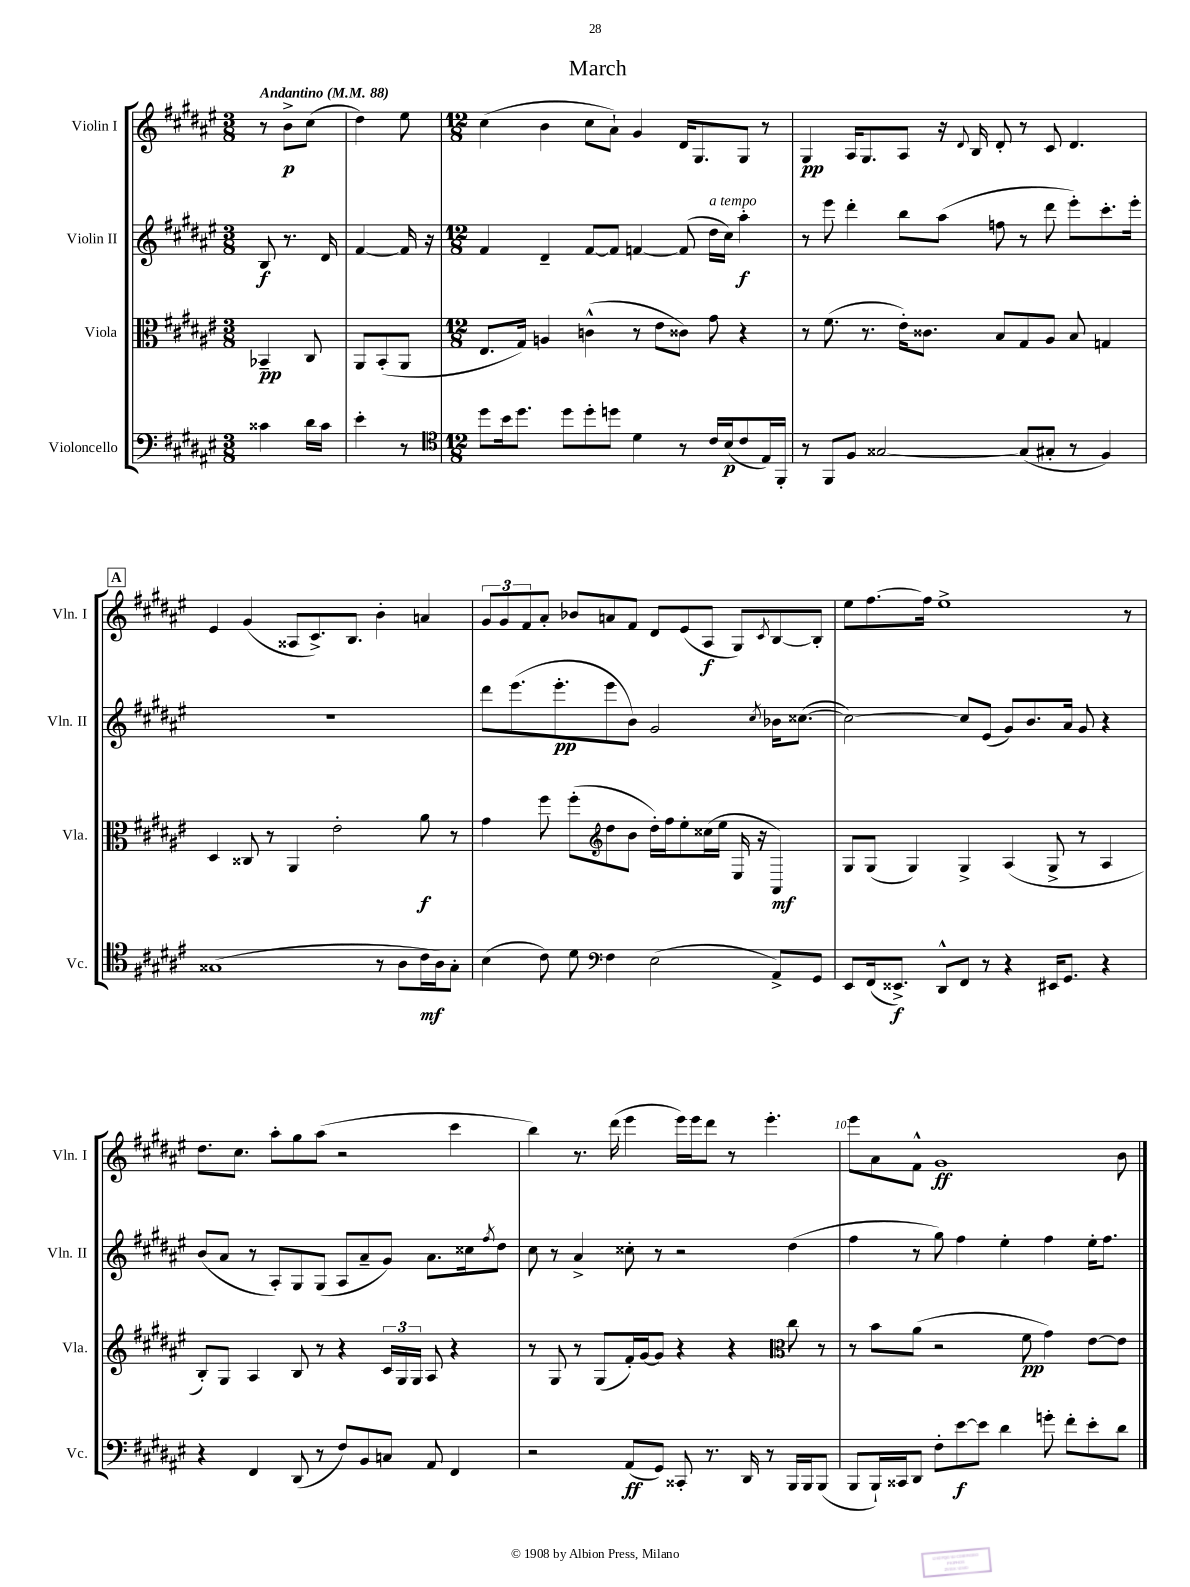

**kern	**dynam	**kern	**dynam	**kern	**dynam	**kern	**dynam
*part4	*part4	*part3	*part3	*part2	*part2	*part1	*part1
*staff4	*staff4	*staff3	*staff3	*staff2	*staff2	*staff1	*staff1
*I"Violoncello	*	*I"Viola	*	*I"Violin II	*	*I"Violin I	*
*I'Vc.	*	*I'Vla.	*	*I'Vln. II	*	*I'Vln. I	*
*clefF4	*	*clefC3	*	*clefG2	*	*clefG2	*
*k[f#c#g#d#a#e#]	*	*k[f#c#g#d#a#e#]	*	*k[f#c#g#d#a#e#]	*	*k[f#c#g#d#a#e#]	*
*M3/8	*	*M3/8	*	*M3/8	*	*M3/8	*
*MM88	*	*MM88	*	*MM88	*	*MM88	*
=1	=1	=1	=1	=1	=1	=1	=1
!	!	!	!	!	!	!LO:TX:a:B:t=Andantino	!
4c##X\	.	4BB-X~/	pp	8B/	f	8r	.
.	.	.	.	8.r	.	8b^\L	p
16d#\LL	.	8C#/	.	.	.	(8cc#\J	.
16c##\JJ	.	.	.	16d#/	.	.	.
=2	=2	=2	=2	=2	=2	=2	=2
4e#'\	.	8AA#/L	.	[4f#/	.	4dd#\)	.
.	.	(8BB'/	.	.	.	.	.
8r	.	8AA#/J	.	16f#/]	.	8ee#\	.
.	.	.	.	16r	.	.	.
=3	=3	=3	=3	=3	=3	=3	=3
*clefC4	*	*	*	*	*	*	*
*M12/8	*	*M12/8	*	*M12/8	*	*M12/8	*
8dd#\L	.	8.E#/L	.	4f#/	.	(4cc#\	.
16b\k	.	.	.	.	.	.	.
8.dd#\J	.	16G#/Jk)	.	.	.	.	.
.	.	4An/	.	4d#~/	.	4b\	.
8dd#\L	.	.	.	.	.	.	.
8dd#'\	.	(4cn^^\	.	[8f#/L	.	8cc#\L	.
8ddn\J	.	.	.	8f#/J]	.	8a#`\J)	.
4d#\	.	8r	.	[4fn/	.	4g#/	.
.	.	8e#\L	.	.	.	.	.
8r	.	8c##X\J)	.	(8f/]	.	16d#/KL	.
.	.	.	.	.	.	8.G#/	.
!	!	!	!	!LO:TX:a:i:t=a tempo	!	!	!
16c#/LL	.	8g#\	.	16dd#\LL	.	.	.
(16B/J	p	.	.	16cc#\JJ)	.	.	.
8c#/	.	4r	.	4aa#'\	f	8G#/J	.
16E#/L)	.	.	.	.	.	8r	.
16FF#'/JJ	.	.	.	.	.	.	.
=4	=4	=4	=4	=4	=4	=4	=4
8r	.	8r	.	8r	.	4G#/	pp
8FF#/L	.	(8.f#\	.	8eee#\	.	.	.
8F#/J	.	.	.	4ddd#'\	.	16A#/KL	.
.	.	8.r	.	.	.	8.G#/	.
[2G##X/	.	.	.	.	.	.	.
.	.	16e#'\KL)	.	8bb\L	.	8A#/J	.
.	.	8.c##X\J	.	.	.	.	.
.	.	.	.	(8aa#\J	.	16r	.
.	.	.	.	.	.	8qqd#/	.
.	.	.	.	.	.	16B/	.
.	.	8B/L	.	8ffn\	.	8d#'/	.
(8G##/L]	.	8G#/	.	8r	.	8r	.
8G#X'/J	.	8A#/J	.	8ddd#\	.	8c#/	.
8r	.	8B/	.	8eee#'\L)	.	4.d#/	.
4F#/)	.	4Gn/	.	8.ccc#'\	.	.	.
.	.	.	.	16eee#'\Jk	.	.	.
!!LO:LB:g=z
!!LO:REH:place=s1:t=A
=5	=5	=5	=5	=5	=5	=5	=5
(1G##X	.	4D#/	.	1.r	.	4e#/	.
.	.	8C##X/	.	.	.	(4g#/	.
.	.	8r	.	.	.	.	.
.	.	4AA#/	.	.	.	8A##X/L	.
.	.	.	.	.	.	8.c#^/)	.
.	.	2e#'\	.	.	.	.	.
.	.	.	.	.	.	8.B/J	.
8r	.	.	.	.	.	4b'\	.
8A#\L	.	.	.	.	.	.	.
16c#\L	mf	8a#\	f	.	.	4an/	.
16A#\J)	.	.	.	.	.	.	.
8G##'\J	.	8r	.	.	.	.	.
=6	=6	=6	=6	=6	=6	=6	=6
(4B\	.	4g#\	.	8ddd#\L	.	12g#/L	.
.	.	.	.	.	.	12g#/	.
.	.	.	.	(8.eee#\	.	.	.
.	.	.	.	.	.	12f#/	.
8c#\)	.	8ff#\	.	.	.	8a#'/J	.
.	.	.	.	8.eee#'\	pp	.	.
8d#\	.	(8ff#'\L	.	.	.	8b-X/L	.
*clefF4	*	*	*	*	*	*	*
4F#\	.	8dd#\	.	8eee#\	.	8an/	.
.	.	8b\J	.	8b\J)	.	8f#/J	.
(2E#\	.	16dd#'\LL)	.	2g#/	.	8d#/L	.
.	.	16ff#\J	.	.	.	.	.
.	.	8ee#'\	.	.	.	(8e#/	.
.	.	(16cc##X\L	.	.	.	8A#/J	f
.	.	16ee#\JJ	.	.	.	.	.
.	.	16E#/	.	.	.	8G#/L)	.
.	.	16r	.	.	.	.	.
.	.	.	.	8qcc#/	.	8qc#/	.
8AA#^/L)	.	4AA#/)	mf	16b-X\KL	.	[8B/	.
.	.	.	.	([8.cc##X\J	.	.	.
8GG#/J	.	.	.	.	.	8B'/J]	.
=7	=7	=7	=7	=7	=7	=7	=7
*	*	*clefG2	*	*	*	*	*
8EE#/L	.	8G#/L	.	2cc##\_)	.	8ee#\L	.
(16FF#/k	.	(8G#/J	.	.	.	[8.ff#\	.
8.EE##X^/J)	f	.	.	.	.	.	.
.	.	4G#/)	.	.	.	.	.
.	.	.	.	.	.	16ff#\Jk]	.
8DD#^^/L	.	.	.	.	.	1ee#^	.
8FF#/J	.	4G#^/	.	8cc##/L]	.	.	.
8r	.	.	.	(8e#/J	.	.	.
4r	.	(4A#/	.	8g#/L)	.	.	.
.	.	.	.	8.b/	.	.	.
16EE#X/KL	.	8G#^/	.	.	.	.	.
8.GG#/J	.	.	.	16a#/Jk	.	.	.
.	.	8r	.	8g#/	.	.	.
4r	.	4A#/	.	4r	.	.	.
.	.	.	.	.	.	8r	.
!!LO:LB:g=z
=8	=8	=8	=8	=8	=8	=8	=8
4r	.	8B'/L)	.	(8b/L	.	8.dd#\L	.
.	.	8G#/J	.	8a#/J	.	.	.
.	.	.	.	.	.	8.cc#\J	.
4FF#/	.	4A#/	.	8r	.	.	.
.	.	.	.	8A#'/L)	.	8aa#'\L	.
(8DD#/	.	8B/	.	8G#/	.	8gg#\	.
8r	.	8r	.	(8G#/J	.	(8aa#\J	.
8F#/L)	.	4r	.	8A#/L	.	2r	.
8BB/	.	.	.	8a#~/	.	.	.
8Cn/J	.	24c#/LL	.	8g#/J)	.	.	.
.	.	24G#/	.	.	.	.	.
.	.	24G#/JJ	.	.	.	.	.
8AA#/	.	8A#/	.	8.a#\L	.	.	.
4FF#/	.	4r	.	.	.	4ccc#\	.
.	.	.	.	16cc##X\k	.	.	.
.	.	.	.	8qff#/	.	.	.
.	.	.	.	8dd#\J	.	.	.
=9	=9	=9	=9	=9	=9	=9	=9
2r	.	8r	.	8cc#\	.	4bb\)	.
.	.	8G#/	.	8r	.	.	.
.	.	8r	.	4a#^/	.	8.r	.
.	.	(8G#/L	.	.	.	.	.
.	.	.	.	.	.	(16ddd#\	.
(8AA#/L	ff	16f#'/L)	.	8cc##X'\	.	4eee#\	.
.	.	[16g#/J	.	.	.	.	.
8GG#/J)	.	8g#/J]	.	8r	.	.	.
8CC##X'/	.	4r	.	2r	.	16eee#\LL)	.
.	.	.	.	.	.	16eee#\J	.
8.r	.	.	.	.	.	8ddd#\J	.
.	.	4r	.	.	.	8r	.
16DD#/	.	.	.	.	.	.	.
8r	.	.	.	.	.	4.eee#'\	.
*	*	*clefC3	*	*	*	*	*
16BBB/LL	.	8cc#\	.	(4dd#\	.	.	.
16BBB/J	.	.	.	.	.	.	.
(8BBB/J	.	8r	.	.	.	.	.
=10	=10	=10	=10	=10	=10	=10	=10
8BBB/L	.	8r	.	4ff#\	.	8eee#\L	.
16BBB`/L)	.	8b\L	.	.	.	8a#\	.
16CC##X/J	.	.	.	.	.	.	.
8DD#/J	.	(8a#\J	.	8r	.	8f#^^\J	.
8F#'\L	.	2r	.	8gg#\)	.	1g#	ff
[8e#\	f	.	.	4ff#\	.	.	.
8e#\J]	.	.	.	.	.	.	.
4d#\	.	.	.	4ee#'\	.	.	.
.	.	8f#\	pp	.	.	.	.
8gn'\	.	4g#\)	.	4ff#\	.	.	.
8f#'\L	.	.	.	.	.	.	.
8e#'\	.	[8e#\L	.	16ee#'\KL	.	.	.
.	.	.	.	8.ff#\J	.	.	.
8d#\J	.	8e#\J]	.	.	.	8b\	.
==	==	==	==	==	==	==	==
*-	*-	*-	*-	*-	*-	*-	*-
